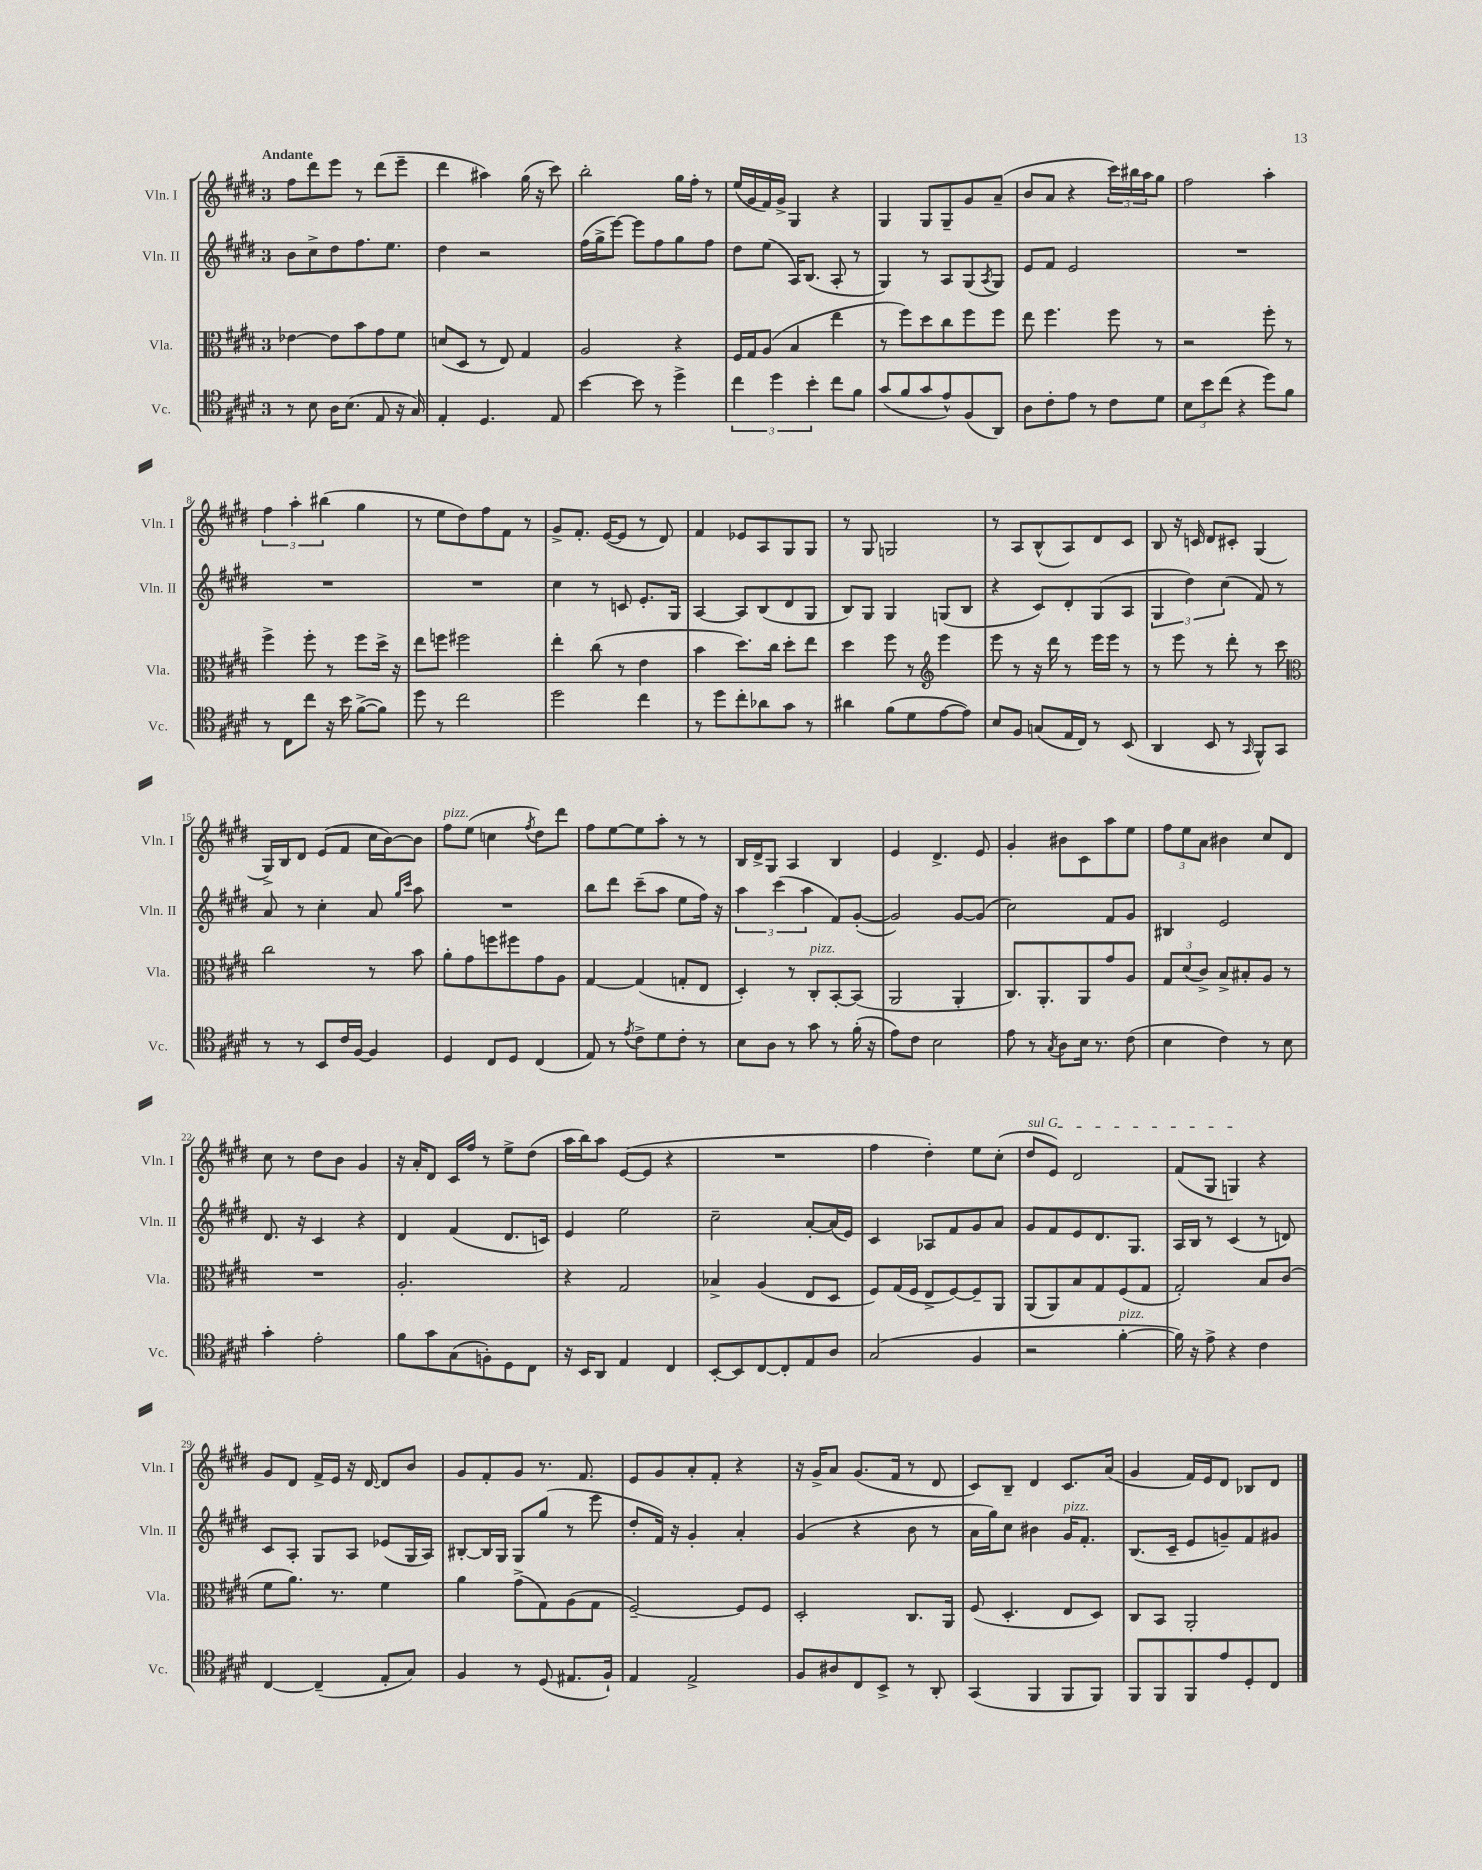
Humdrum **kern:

**kern	**kern	**kern	**kern
*staff4	*staff3	*staff2	*staff1
*clefC4	*clefC3	*clefG2	*clefG2
*k[f#c#g#d#]	*k[f#c#g#d#]	*k[f#c#g#d#]	*k[f#c#g#d#]
*M3/4	*M3/4	*M3/4	*M3/4
8r	[4e-	8b	8ff#
8B	.	8cc#^	8ddd#
16A	8e-]	8dd#	8eee
(8.B	.	.	.
.	8b	8.ff#	8r
8E	8g#	.	(8ddd#
.	.	8.ee	.
16r	8f#	.	8eee~
16G#)	.	.	.
=	=	=	=
4E'	(8d	4dd#	4ddd#
.	8D#	.	.
4.D#	8r	2r	4aa#)
.	8E)	.	.
.	4G#	.	(16gg#
.	.	.	16r
8E	.	.	8ccc#)
=	=	=	=
[4b	2A	(16ff#	2bb'
.	.	16gg#^	.
.	.	[8eee)	.
8b]	.	8eee]	.
8r	.	8ff#	.
4dd#^	4r	8gg#	16gg#
.	.	.	16ff#'
.	.	8ff#	8r
=	=	=	=
6cc#	16F#	8dd#	(16ee
.	16G#	.	16g#
.	(8A	(8ee	16f#)
6dd#	.	.	.
.	.	.	16g#^
.	4B	16A)	4G#
.	.	(8.B	.
6b'	.	.	.
8cc#	4ee	8A'	4r
8f#	.	8r	.
=	=	=	=
(8g#	8r	4G#)	4G#
8f#	8ff#)	.	.
8g#	8dd#	8r	8G#
8e^^)	8cc#	8A	8G#~
(8F#	8ff#	(8G#	8g#
.	.	8qA	.
8AA)	8ff#	8G#)	(8a~
=	=	=	=
8A	8ee	8e	8b
8c#'	4.ff#	8f#	8a
8e	.	2e	4r
8r	.	.	.
8c#	8ff#	.	24ccc#)
.	.	.	24bb#
.	.	.	24aa
8d#	8r	.	8gg#
=	=	=	=
12B	2r	2.r	2ff#
12b	.	.	.
(12cc#	.	.	.
4r	.	.	.
8dd#)	8ff#'	.	4aa'
8f#	8r	.	.
=	=	=	=
8r	4ff#^	2.r	6ff#
8C#	.	.	.
.	.	.	6aa'
8cc#	8ff#'	.	.
.	.	.	(6bb#
16r	8r	.	.
16b	.	.	.
([8f#^	8ff#	.	4gg#
8f#])	16dd#^	.	.
.	16r	.	.
=	=	=	=
8dd#	8ee	2.r	8r
8r	8ff	.	8ee
2cc#	2ff#	.	8dd#)
.	.	.	8ff#
.	.	.	8f#
.	.	.	8r
=	=	=	=
2dd#	4ee'	4cc#	8g#^
.	.	.	8.f#'
.	(8cc#	8r	.
.	.	.	([16e
.	8r	8c	8e]
4cc#	4e	8.e'	8r
.	.	.	8d#)
.	.	16G#	.
=	=	=	=
8r	4b	[4A	4f#
8dd#	.	.	.
8cc#'	8.dd#)	8A]	8e-
8a-	.	(8B	8A
.	16cc#	.	.
8g#	8dd#'	8d#	8G#
8r	8ee	8G#	8G#
=	=	=	=
4a#	4dd#	8B)	8r
.	.	8G#	8G#
(8f#	8ff#	4G#	2G
8d#	8r	.	.
*	*clefG2	*	*
[8e	4eee	(8G	.
8e])	.	8B	.
=	=	=	=
8B	8eee	4r	8r
8F#	8r	.	8A
(8G	16r	8c#)	(8B^^
.	16ddd#	.	.
16E	8r	8d#'	8A)
16C#)	.	.	.
8r	16eee	(8G#	8d#
.	16eee	.	.
(8BB	8r	8A	8c#
=	=	=	=
4AA	8r	6G#	8B
.	8eee	.	16r
.	.	6dd#)	.
.	.	.	16c
8BB	8r	.	8d#
.	.	(6cc#	.
8r	8ddd#'	.	8c#'
16qqGG#	.	.	.
8FF#^^)	8r	8f#)	(4G#
8GG#	8ccc#	8r	.
=	=	=	=
*	*clefC3	*	*
8r	2cc#	8a	16G#^)
.	.	.	16B
8r	.	8r	8d#
8BB	.	4cc#'	(8e
16c#	.	.	8f#
[16F#	.	.	.
4F#]	8r	8a	16cc#
.	.	.	[16b)
.	.	16qqgg#	.
.	.	16qqccc#	.
.	8b	8aa	8b]
=	=	=	=
4D#	8a'	2.r	8ff#
.	8g#	.	(8ee
8C#	8ff	.	4cc
8D#	8ff#	.	.
.	.	.	8qff#
(4C#	8g#	.	8dd#)
.	8A	.	8ddd#
=	=	=	=
8E)	[4G#	8bb	8ff#
8r	.	8ddd#	[8ee
8qe	.	.	.
8c#^	(4G#]	(8ccc#~	8ee]
8d#	.	8aa	8aa'
8c#'	8G'	8ee	8r
8r	8E	16ff#)	8r
.	.	16r	.
=	=	=	=
8B	4D#')	6aa	16B
.	.	.	16d#^
8A	.	.	8G#
.	.	(6ccc#	.
8r	8r	.	4A
.	.	6aa	.
8g#	8C#'	.	.
8r	[8BB'	8f#)	4B
(16f#'	(8BB]	([8g#'	.
16r	.	.	.
=	=	=	=
8e)	2AA	2g#])	4e
8c#	.	.	.
2B	.	.	4.d#^
.	4AA'	[8g#	.
.	.	(8g#]	8e
=	=	=	=
8e	8.C#)	2cc#)	4g#'
8r	.	.	.
.	8.AA'	.	.
8qG#	.	.	.
8A	.	.	8b#
16B	8AA	.	8c#
8.r	.	.	.
.	8g#	8f#	8aa
(8c#	8A	8g#	8ee
=	=	=	=
4B	12G#	4B#	12ff#
.	(12d#	.	12ee
.	12c#^)	.	12a
4c#)	8B^	2e	4b#
.	8B#'	.	.
8r	8A	.	8cc#
8B	8r	.	8d#
=	=	=	=
4g#'	2.r	8.d#	8cc#
.	.	.	8r
.	.	16r	.
2e'	.	4c#	8dd#
.	.	.	8b
.	.	4r	4g#
=	=	=	=
8f#	2.A'	4d#	16r
.	.	.	16a'
8g#	.	.	8d#
(8G#	.	(4f#	16c#
.	.	.	16ff#
8F')	.	.	8r
8D#	.	8.d#	8ee^
8C#	.	.	(8dd#
.	.	16c)	.
=	=	=	=
16r	4r	4e	16aa
16BB	.	.	16bb)
8AA	.	.	8aa
4E	2G#	2ee	([8e
.	.	.	8e]
4C#	.	.	4r
=	=	=	=
[8BB'	4B-^	2cc#~	2.r
8BB]	.	.	.
[8C#	(4A	.	.
8C#']	.	.	.
8E	8E	[8a'	.
8A	8D#	(16a]	.
.	.	16e)	.
=	=	=	=
(2G#	8F#)	4c#	4ff#
.	(16G#	.	.
.	16F#	.	.
.	8E^	8A-	4dd#')
.	[8F#)	8f#	.
4F#	8F#~]	8g#	8ee
.	8AA	8a	(8cc#'
=	=	=	=
2r	(8AA	8g#	8dd#
.	8AA)	8f#	8e)
.	8B	8e	2d#
.	8G#	8.d#	.
[4f#'	(8F#	.	.
.	.	8.G#	.
.	8G#	.	.
=	=	=	=
16f#])	2G#')	16A	(8f#
16r	.	16B	.
8e^	.	8r	8G#
4r	.	(4c#	4G)
4c#	8B	8r	4r
.	(8c#	8d)	.
=	=	=	=
[4C#	8f#	8c#	8g#
.	8.a)	8A'	8d#
(4C#~]	.	8G#	16f#^
.	8.r	.	16e
.	.	8A	16r
.	.	.	[16d#
8E'	4f#	(8e-	8d#]
8G#)	.	16G#	8b
.	.	16A)	.
=	=	=	=
4F#	4a	[8B#'	8g#
.	.	16B#]	8f#'
.	.	16G#	.
8r	(8g#^	8G#	8g#
(8D#	8G#)	(8gg#	8.r
8.E#	(8A	8r	.
.	.	.	8.f#
.	8G#	8eee	.
16F#`)	.	.	.
=	=	=	=
4E	[2F#~)	8dd#'	8e
.	.	16f#)	8g#
.	.	16r	.
2E^	.	4g#'	8a'
.	.	.	8f#'
.	8F#]	4a'	4r
.	8F#	.	.
=	=	=	=
8F#	2D#'	(4g#	16r
.	.	.	16g#^
8A#	.	.	8a
8C#	.	4r	(8.g#
8BB^	.	.	.
.	.	.	16f#
8r	8.C#	8b	8r
8AA'	.	8r	8d#
.	16AA	.	.
=	=	=	=
(4GG#	(8F#	16a	8c#)
.	.	16gg#)	.
.	4.D#'	8cc#	8B~
4FF#	.	4b#	4d#
8FF#	8E	16g#	8.c#
.	.	8.f#'	.
8FF#)	8D#)	.	.
.	.	.	(16a
=	=	=	=
8FF#	8C#	(8.B	4g#
8FF#	8BB	.	.
.	.	16c#~	.
8FF#	2AA'	8e	16f#)
.	.	.	16e
8e	.	8g~)	8d#
8D#'	.	8f#	8B-
8C#	.	8g#	8d#
==	==	==	==
*-	*-	*-	*-
